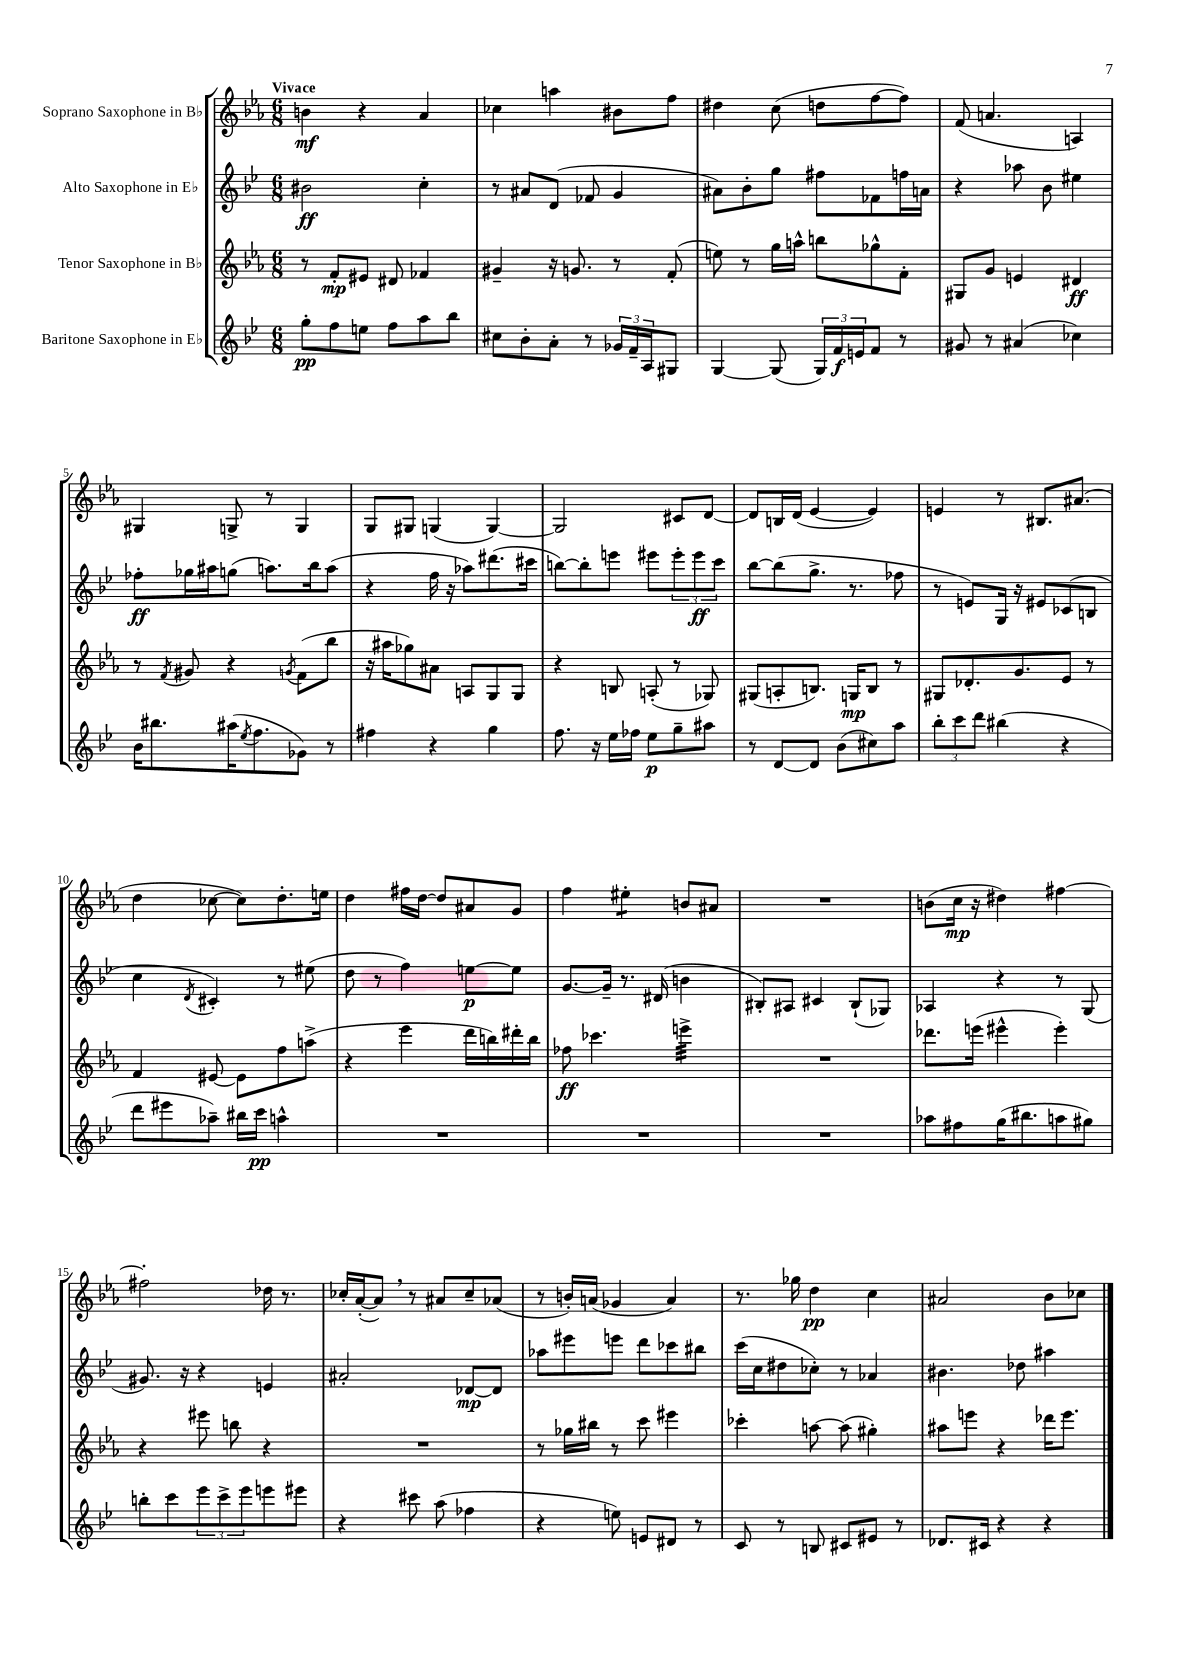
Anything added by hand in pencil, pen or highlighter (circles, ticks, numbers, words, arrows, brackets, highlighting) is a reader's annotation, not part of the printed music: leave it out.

**kern	**kern	**kern	**kern
*staff4	*staff3	*staff2	*staff1
*clefG2	*clefG2	*clefG2	*clefG2
*k[b-e-]	*k[b-e-a-]	*k[b-e-]	*k[b-e-a-]
*M6/8	*M6/8	*M6/8	*M6/8
8gg'\L	8r	2b#\	4b\
8ff\	8f'/L	.	.
8ee\J	8e#/J	.	4r
8ff\L	8d#/	.	.
8aa\	4f-/	4cc'\	4a-/
8bb-\J	.	.	.
=	=	=	=
8cc#\L	4g#~/	8r	4cc-\
8b-'\	.	8a#/L	.
8a'\J	16r	(8d/J	4aa\
.	8.g/	.	.
8r	.	8f-/	.
24g-/LL	8r	4g/	8b#\L
24f~/	.	.	.
24A/J	.	.	.
8G#/J	(8f'/	.	8ff\J
=	=	=	=
[4G/	8ee\)	8a#\L)	4dd#\
.	8r	8b-'\	.
(8G/]	16gg\LL	8gg\J	(8cc\
.	16aa^^\JJ	.	.
24G/LL)	8bb\L	8ff#\L	8dd\L
24f/	.	.	.
24e/J	.	.	.
8f/J	8gg-^^\	8f-\	[8ff\
8r	8f'\J	16ff\L	8ff\]J)
.	.	16a\JJ	.
=	=	=	=
8g#/	8G#/L	4r	(8f/
8r	8g/J	.	4.a/
(4a#/	4e/	8aa-\	.
.	.	8b-\	.
4cc-\)	4d#/	4ee#\	4A/)
=	=	=	=
16b-\LK	8r	8ff-'\L	4G#/
8.bb#\	.	.	.
.	8qf/	.	.
.	8g#/	16gg-\L	.
.	.	16aa#\J	.
(16aa#\K	4r	(8gg\J	8G^/
8qee-/	.	.	.
8.ff\	.	.	.
.	.	8.aa\L)	8r
.	8qg/	.	.
8g-\J)	(8f\L	.	4G/
.	.	16bb-\k	.
8r	8bb-\J	(8aa\J	.
=	=	=	=
4ff#\	16r	4r	8G/L
.	16aa#\LK	.	.
.	8gg-\)	.	8G#/J
4r	8a#\J	16ff\	(4G/
.	.	16r	.
.	8A/L	8aa-\L)	.
4gg\	8G/	(8.ddd#\	[4G/)
.	8G/J	.	.
.	.	16ccc#\Jk	.
=	=	=	=
8.ff\	4r	[8bb\L)	2G/]
.	.	8bb'\]	.
16r	.	.	.
16ee-\LL	8B/	8eee\J	.
16ff-\JJ	.	.	.
8ee-\L	(8A'/	8eee#\L	.
8gg~\	8r	12eee#'\	8c#/L
.	.	12eee#\	.
8aa#\J	8G-/)	.	[8d/J
.	.	12ccc\J	.
=	=	=	=
8r	(8G#/L	[8bb-\L	8d/]L
[8d/L	8A'/	(8bb-\]	16B/L
.	.	.	(16d/JJ
8d/]J	8.B/J)	8.gg^\J	[4e-/
(8b-\L	.	.	.
.	16G/LK	8.r	.
8cc#\)	8B/J	.	4e-/])
8aa\J	8r	8ff-\	.
=	=	=	=
12bb-'\L	8G#/L	8r	4e/
12ccc\	.	.	.
.	8.d-'/	8e/L)	.
12ddd\J	.	.	.
(4bb#\	.	16G/Jk	8r
.	8.g/	16r	.
.	.	8e#/L	8.B#/L
4r	8e-/J	(8c-/	.
.	.	.	(8.a#/J
.	8r	8B/J	.
=	=	=	=
8ddd\L	4f/	4cc\	4dd\
8eee#\	.	.	.
.	.	8qd/	.
8aa-~\J)	[8e#/	4c#'/)	[8cc-\
16bb#\LL	8e#\]L	.	8cc-\]L)
16ccc\JJ	.	.	.
4aa^^\	8ff\	8r	8.dd'\
.	(8aa^\J	(8ee#\	.
.	.	.	16ee\Jk
=	=	=	=
2.r	4r	8dd\	4dd\
.	.	8r	.
.	4eee-\	4ff\)	16ff#\LL
.	.	.	[16dd\JJ
.	.	.	8dd/]L
.	16ddd\LL	[8ee\L	8a#/
.	16bb\)	.	.
.	16ddd#'\	8ee\]J	8g/J
.	16bb\JJ	.	.
=	=	=	=
2.r	8ff-\	[8.g/L	4ff\
.	4.ccc-\	.	.
.	.	16g~/]Jk	.
.	.	8.r	4ee#'\
.	.	(16d#/	.
.	4eee^\	4b\	8b/L
.	.	.	8a#/J
=	=	=	=
2.r	2.r	8B#'/L)	2.r
.	.	8A#/J	.
.	.	4c#/	.
.	.	(8B#`/L	.
.	.	8G-/J)	.
=	=	=	=
8aa-\L	8.ddd-\L	4A-/	(8b\L
8ff#\	.	.	16cc\Jk
.	(16eee\Jk	.	16r
(16gg\K	4eee#^^\	4r	4dd#\)
8.bb#\	.	.	.
8aa\	4eee#'\)	8r	[4ff#\
8gg#\J)	.	(8G/	.
=	=	=	=
8bb'\L	4r	8.g#/)	2ff#'\]
8ccc\	.	.	.
.	.	16r	.
12eee-\	8eee#\	4r	.
12ccc^\	.	.	.
.	8bb\	.	.
12eee-\	.	.	.
8eee\	4r	4e/	16dd-\
.	.	.	8.r
8eee#\J	.	.	.
=	=	=	=
4r	2.r	2a#'/	16cc-'/LL
.	.	.	([16a-'/J
.	.	.	8a-/]J)
8ccc#\	.	.	8r
(8aa\	.	.	8a#/L
4ff-\	.	[8d-/L	8cc-~/
.	.	8d-/]J	(8a-/J
=	=	=	=
4r	8r	8aa-\L	8r
.	16gg-\LL	8eee#\	16b'/LL)
.	16bb#\JJ	.	(16a/JJ
8ee\)	8r	8eee\J	4g-/
8e/L	8ccc\	8ddd\L	.
8d#/J	4eee#\	8ccc-\	4a/)
8r	.	8bb#\J	.
=	=	=	=
8c/	4ccc-'\	(16ccc\LL	8.r
.	.	16cc\J	.
8r	.	8dd#\	.
.	.	.	16gg-\
8B/	[8aa\	8cc-'\J)	4dd\
8c#/L	(8aa\]	8r	.
8e#/J	4gg#'\)	4a-/	4cc\
8r	.	.	.
=	=	=	=
8.d-/L	8aa#\L	4.b#\	2a#/
.	8eee\J	.	.
16c#/Jk	.	.	.
4r	4r	.	.
.	.	8dd-\	.
4r	16ddd-\LK	4aa#\	8b-\L
.	8.eee\J	.	.
.	.	.	8cc-\J
==	==	==	==
*-	*-	*-	*-
